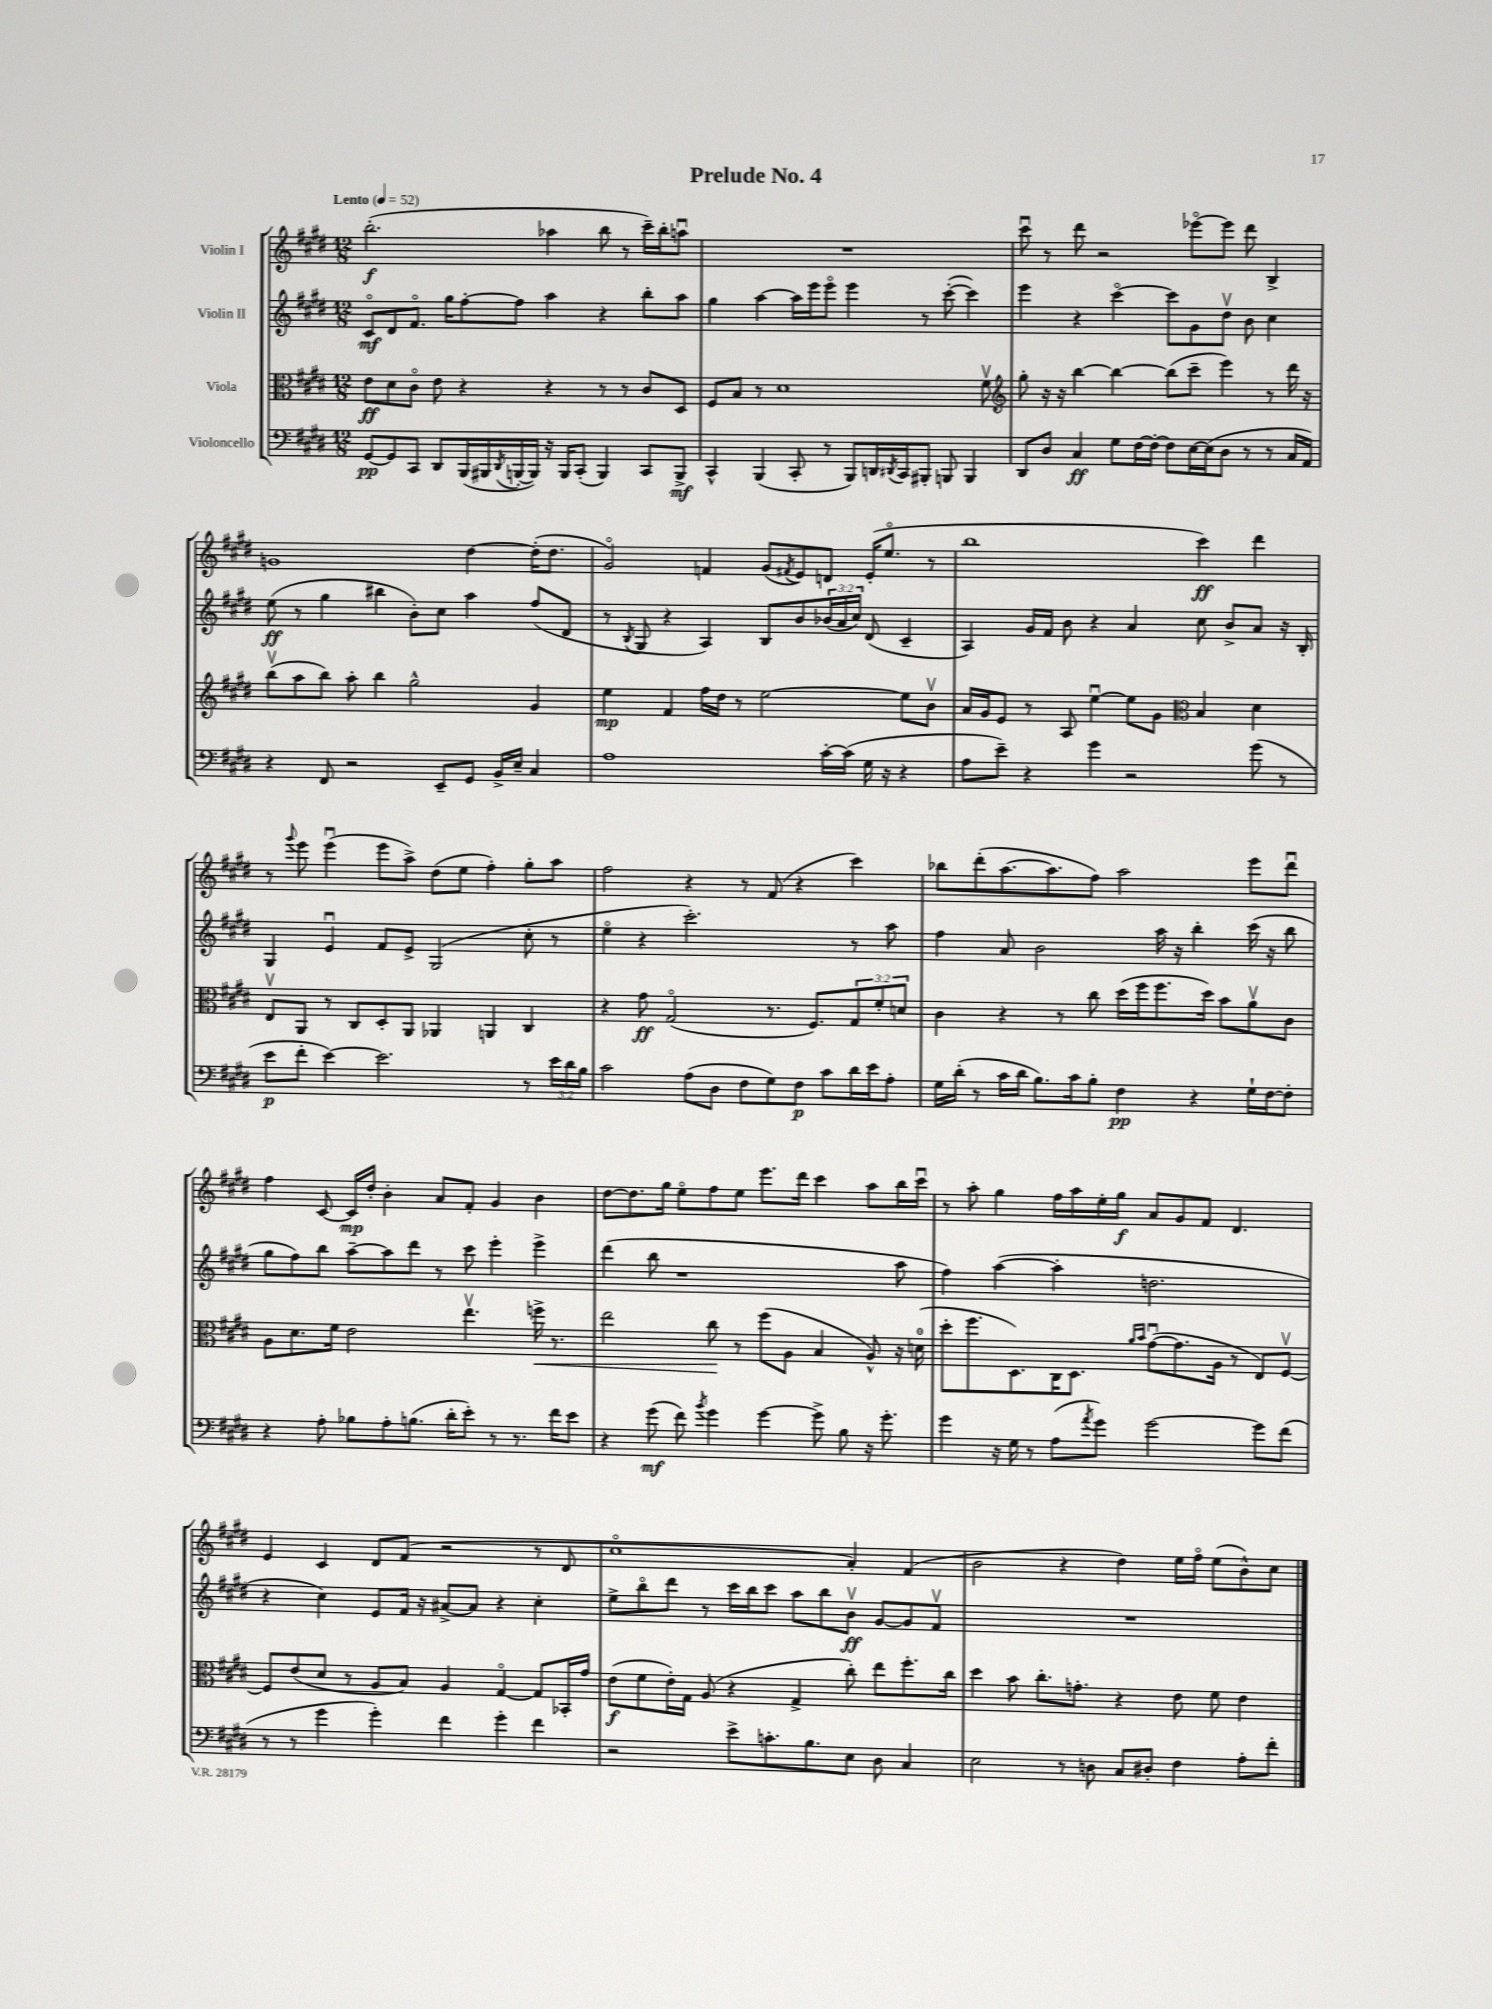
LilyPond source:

\header { title = "Prelude No. 4" }
<<
\new StaffGroup <<
\new Staff = "s0" \with { instrumentName = "Violin I" } {
    \clef treble \key e \major \numericTimeSignature \time 12/8 \tempo "Lento" 4 = 52
    b''2.-.\f( aes''4 b''8 r8 cis'''16--) b''16-. a''8\downbow |
    R1. |
    cis'''8\downbow r8 dis'''8 r2 ees'''8~\flageolet ees'''8 dis'''8 b4-> |
    g'1 dis''4~ dis''16-.( dis''8. |
    gis'2\flageolet) f'4 gis'8( \acciaccatura { fis'8 } e'8) d'8 e'16-.( e''8.\flageolet r8 |
    b''1 cis'''4\ff) dis'''4 |
    r8 \appoggiatura { gis'''8 } e'''8 e'''4\downbow( e'''8 a''8->) dis''8( e''8 fis''4-.) gis''8-. a''8 |
    fis''2 r4 r8 fis'8( r4 cis'''4) |
    bes''8 dis'''8-.( a''8.~ a''8. fis''8) a''2 e'''8 dis'''8\downbow |
    fis''4 cis'8~ cis'16\mp dis''16-. b'4-. a'8 fis'8-. gis'4 b'4 |
    dis''8~ dis''8. gis''16 e''8\flageolet fis''8 e''8 e'''8. dis'''16 cis'''4 a''8 b''16 cis'''16\downbow |
    r8 a''8-. gis''4 fis''16 a''16 e''16-. gis''16\f a'8 gis'8 fis'8 dis'4. |
    e'4 cis'4 dis'8 fis'8( r2 r8 dis'8 |
    cis''1\flageolet a'4-.) fis'4( |
    b'2 r4 dis''4) e''16 fis''16\flageolet e''8( b'8-^) cis''8 \bar "|." |
}
\new Staff = "s1" \with { instrumentName = "Violin II" } {
    \clef treble \key e \major \numericTimeSignature \time 12/8 \override Staff.TupletNumber.text = #tuplet-number::calc-fraction-text
    cis'8\flageolet\mf dis'8 fis'8.\flageolet gis''16 fis''8~-. fis''8 a''4 r4 b''8-. a''8 |
    gis''4 a''4~ a''16 e'''16 e'''8\flageolet e'''4 r8 cis'''8~-.( cis'''4) |
    e'''4 r4 cis'''4~\flageolet cis'''8 gis'8 dis''8\upbow b'8 cis''4 |
    e''8\ff( r8 gis''4 bis''4 b'8-.) cis''8 a''4 fis''8( dis'8 |
    r8 \acciaccatura { b8 } gis8 r4 a4) b8 b'8 \tuplet 3/2 { bes'16( a'16 cis''16) } dis'8( cis'4-- |
    a4) gis'16 fis'16 b'8 r4 a'4 cis''8 b'8-> a'8 r16 b16-. |
    gis4 e'4\downbow fis'8 e'8-> gis2( cis''8-. r8 |
    e''4\flageolet r4 cis'''2.-.) r8 a''8 |
    fis''4 a'8 b'2 a''16 r16 b''4-. cis'''16( r16 b''8 |
    gis''8 fis''8) b''8 a''8~-- a''8 dis'''8 r8 cis'''8 e'''4-. e'''4-> |
    dis'''4( b''8 r1 a''8 |
    fis''4) a''4~( a''4-. d''2. |
    r4 cis''4) e'8 fis'16 r16 ais'8~-> ais'8 r4 cis''4-. |
    e''8-> b''8\flageolet dis'''8 r8 cis'''16 b''16 cis'''8 a''8 b''8 b'8\upbow\ff gis'8~ gis'8 fis'8\upbow |
    R1. \bar "|." |
}
\new Staff = "s2" \with { instrumentName = "Viola" } {
    \clef alto \key e \major \numericTimeSignature \time 12/8 \override Staff.TupletNumber.text = #tuplet-number::calc-fraction-text
    e'8\ff dis'8 cis'8\flageolet e'8 r4 r4 r8 r8 cis'8 dis8 |
    fis8 b8 r8 dis'1 fis'8\upbow |
    \clef treble gis''8-. r16 r16 b''4~ b''4~ b''8( cis'''8-- e'''4) r8 dis'''16 r16 |
    b''8\upbow( a''8 b''8) a''8-. b''4 gis''2-^ gis'4 |
    e''4\mp fis'4 fis''16 dis''16 r8 e''2~ e''8 b'8\upbow |
    a'16 gis'16 e'8 r8 a8 e''4~\downbow e''8 gis'8 \clef alto b4 dis'4 |
    e8\upbow a,8 r8 cis8 dis8-. a,8 aes,4 a,4 cis4 |
    r4 gis'8\ff gis2\flageolet( r8. fis8.) \tuplet 3/2 { gis8 fis'8-. d'8 } |
    cis'4 r4 r8 cis''8 dis''16( fis''16 fis''8. dis''16) b'8 a'8\upbow cis'8 |
    a8 dis'8. fis'16 e'2 e''4.\upbow f''16->\< r8. |
    e''2 cis''8\! r8 fis''8( a8 b4 a8-^) r16 d'16-0( |
    dis''8-. fis''8. dis8.) cis16 dis8. \grace { a'16 b'16 } gis'8~\downbow( gis'8. a16 r8 e8) fis8~\upbow |
    fis8 e'8( dis'8 r8 a8 b8) a4 gis4~\flageolet gis8 bes,16-. gis'16 |
    e'8\f( fis'8 e'16-.) gis16 a8( r4 gis4-> cis''8-.) e''8 fis''8.-. cis''16 |
    dis''4 b'8 cis''8.-. g'8.-. r4 e'8 fis'8 e'4 \bar "|." |
}
\new Staff = "s3" \with { instrumentName = "Violoncello" } {
    \clef bass \key e \major \numericTimeSignature \time 12/8 \override Staff.TupletNumber.text = #tuplet-number::calc-fraction-text
    gis,8~\pp gis,8 cis,8 dis,8 b,,16( bis,,16 \acciaccatura { dis,8 } b,,16~-. b,,16) r16 b,,16 cis,8-.( b,,4) cis,8 b,,8->\mf |
    cis,4-^ b,,4( cis,8-. r8 b,,8) d,16 \acciaccatura { dis,8 } cis,16 bis,,8-. b,,8 b,,4 |
    dis,8 dis8 cis4\ff gis8 fis16~ fis16~-. fis8 e16~ e16( dis8 r8 r8 cis16 a,16) |
    r4 fis,8 r2 e,8-- gis,8 b,16-> e16-- cis4 |
    a1 cis'16~-. cis'16( gis16 r16 r4 |
    a8 e'8--) r4 gis'4 r2 gis'8( r8 |
    e'8\p fis'8-. e'4~) e'2. r8 \tuplet 3/2 { e'16 dis'16 b16 } |
    cis'2 a8( dis8 fis8 gis8) fis8\p cis'8 dis'16 e'16 a8-. |
    gis16 dis'16-.( r8 cis'16 dis'16 b8.) cis'16 b8-. fis4\pp r4 gis16-! fis16~ fis8-. |
    r4 a8-. bes8 a8-. b8.( dis'16-. e'8-.) r8 r8. fis'16 e'8 |
    r4 gis'8\mf( fis'8) \acciaccatura { b'8 } gis'4 gis'4~ gis'8-> b8 r16 gis'8.-. |
    gis'4 r16 gis16 r8 a8( \acciaccatura { a'8 } gis'8) gis'2~ gis'8 fis'8( |
    r8 r8 gis'4 gis'4-.) fis'4 gis'4-. fis'4 |
    r2 e'8-> c'8.-. b8. e8 dis8 cis4 |
    e2 r8 d8 cis8 dis8-. fis4 a8-. fis'8-. \bar "|." |
}
>>
>>
\layout { \context { \Score \remove "Bar_number_engraver" } }
